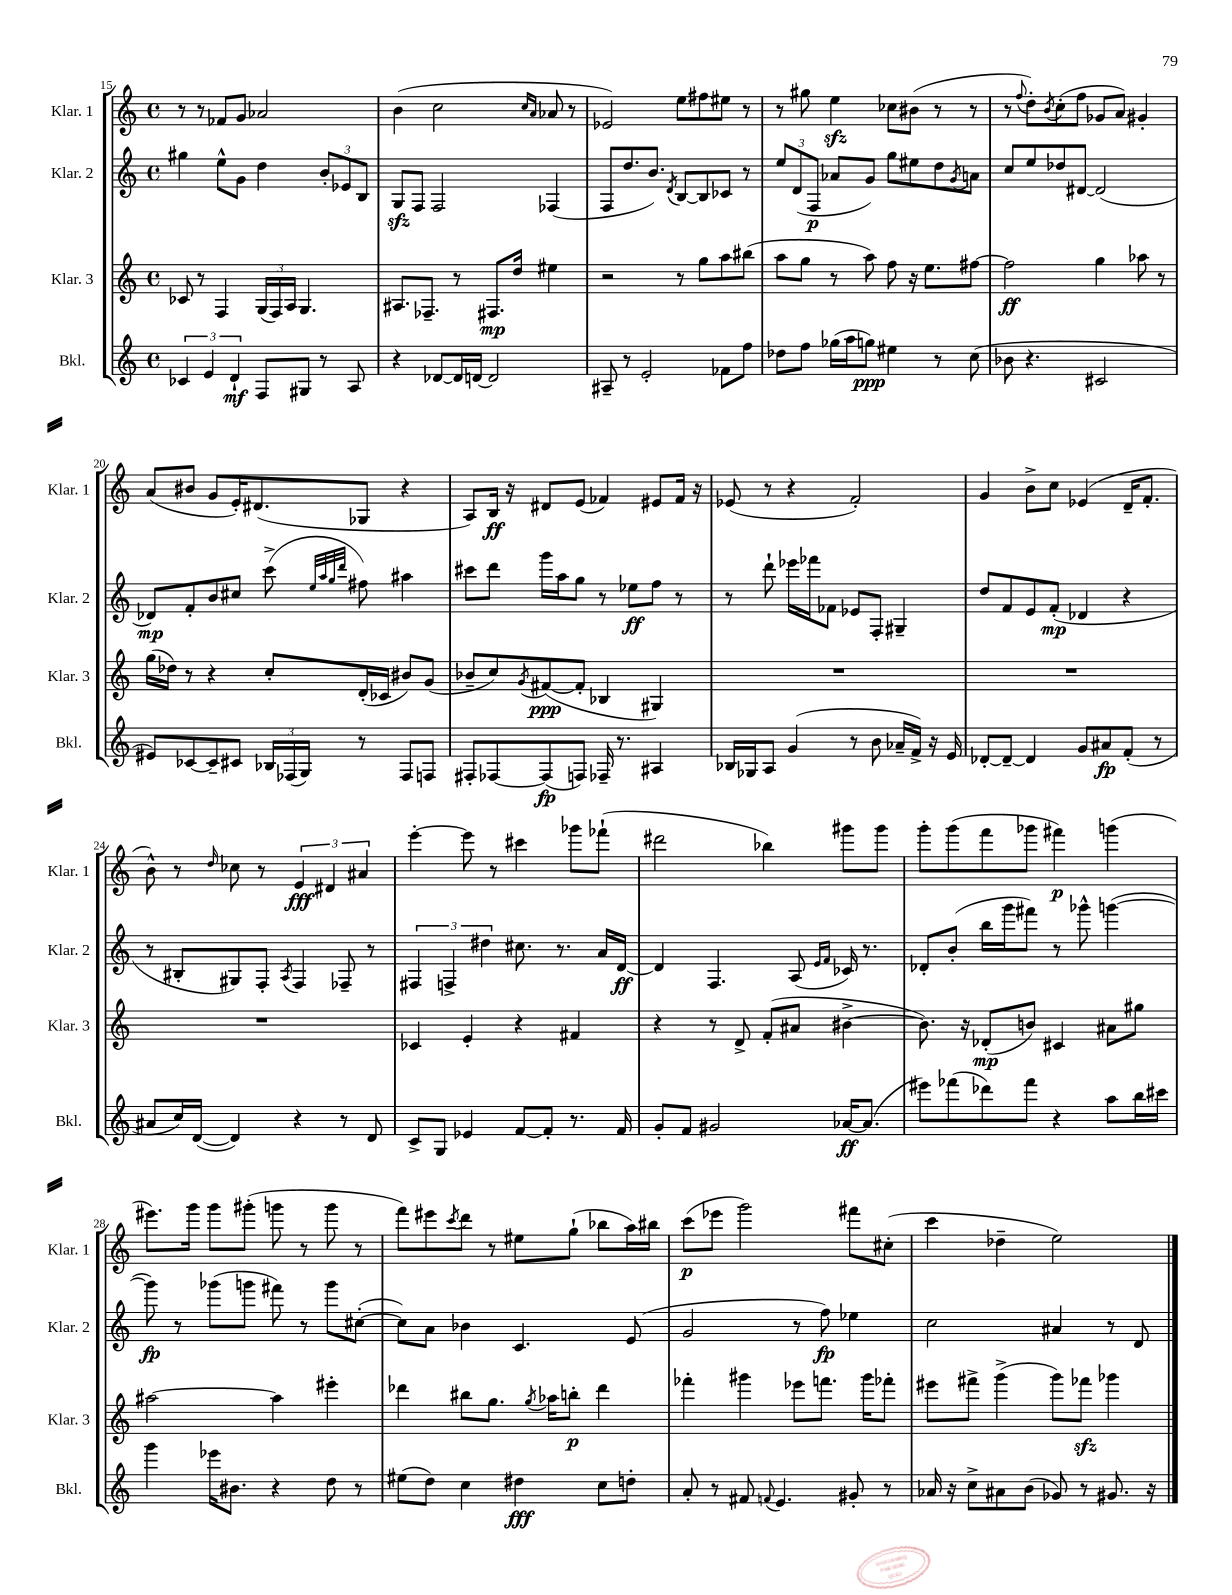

**kern	**dynam	**kern	**dynam	**kern	**dynam	**kern	**dynam
*part4	*part4	*part3	*part3	*part2	*part2	*part1	*part1
*staff4	*staff4	*staff3	*staff3	*staff2	*staff2	*staff1	*staff1
*I"Bkl.	*	*I"Klar. 3	*	*I"Klar. 2	*	*I"Klar. 1	*
*I'Bkl.	*	*I'Klar. 3	*	*I'Klar. 2	*	*I'Klar. 1	*
*clefG2	*	*clefG2	*	*clefG2	*	*clefG2	*
*k[]	*	*k[]	*	*k[]	*	*k[]	*
*M4/4	*	*M4/4	*	*M4/4	*	*M4/4	*
*met(c)	*	*met(c)	*	*met(c)	*	*met(c)	*
=15	=15	=15	=15	=15	=15	=15	=15
6c-X/	.	8c-X/	.	4gg#X\	.	8r	.
.	.	8r	.	.	.	8r	.
6e/	.	.	.	.	.	.	.
.	.	4F/	.	8ee^^\L	.	8f-X/L	.
6d`/	mf	.	.	.	.	.	.
.	.	.	.	8g\J	.	8g/J	.
8F/L	.	(24G/LL	.	4dd\	.	2a-X/	.
.	.	24F/)	.	.	.	.	.
.	.	24A/JJ	.	.	.	.	.
8G#X/J	.	4.G/	.	.	.	.	.
8r	.	.	.	12b'/L	.	.	.
.	.	.	.	12e-X/	.	.	.
8A/	.	.	.	.	.	.	.
.	.	.	.	12B/J	.	.	.
=16	=16	=16	=16	=16	=16	=16	=16
4r	.	8.A#X/L	.	8Gzz/L	.	(4b\	.
.	.	.	.	8F/J	.	.	.
.	.	8.F-X~/J	.	.	.	.	.
[8d-X/L	.	.	.	2F/	.	2cc\	.
16d-/L]	.	8r	.	.	.	.	.
[16dn/JJ	.	.	.	.	.	.	.
2d/]	.	8.F#X/L	mp	.	.	.	.
.	.	16dd/Jk	.	.	.	.	.
.	.	.	.	.	.	16qqcc/LL	.
.	.	.	.	.	.	16qqa/JJ	.
.	.	4ee#X\	.	(4F-X/	.	8a-X/	.
.	.	.	.	.	.	8r	.
=17	=17	=17	=17	=17	=17	=17	=17
8A#X~/	.	2r	.	8F/L	.	2e-X/)	.
8r	.	.	.	8.dd/	.	.	.
2e'/	.	.	.	.	.	.	.
.	.	.	.	8.b/J)	.	.	.
.	.	.	.	8qd/	.	.	.
.	.	8r	.	[8B/L	.	8ee\L	.
.	.	8gg\L	.	8B/]	.	8ff#X\	.
8f-X\L	.	8aa\	.	8c-X/J	.	8ee#X\J	.
8ff\J	.	(8bb#X\J	.	8r	.	8r	.
=18	=18	=18	=18	=18	=18	=18	=18
8dd-X\L	.	8aa\L	.	12ee/L	.	8r	.
.	.	.	.	(12d/	.	.	.
8ff\J	.	8gg\J	.	.	.	8gg#X\	.
.	.	.	.	12F/J	p	.	.
(16gg-X\LL	.	8r	.	8a-X/L	.	4eezz\	.
16aa\J	.	.	.	.	.	.	.
8ggn\J)	ppp	8aa\)	.	8g/J)	.	.	.
4ee#X\	.	8ff\	.	8gg\L	.	8cc-X\L	.
.	.	16r	.	8ee#X\	.	(8b#X\J	.
.	.	8.ee\L	.	.	.	.	.
8r	.	.	.	8dd\	.	8r	.
.	.	.	.	8qg/	.	.	.
(8cc\	.	[8ff#X\J	.	8an\J	.	8r	.
=19	=19	=19	=19	=19	=19	=19	=19
8b-X\	.	2ff#\]	ff	8cc/L	.	8r	.
.	.	.	.	.	.	8qqff/	.
4.r	.	.	.	8ee/	.	8dd'\L)	.
.	.	.	.	.	.	8qb/	.
.	.	.	.	8dd-X/	.	(8cc'\	.
.	.	.	.	[8d#X/J	.	8ff\J	.
2c#X/	.	4gg\	.	(2d#/]	.	8g-X/L	.
.	.	.	.	.	.	8a/J)	.
.	.	8aa-X\	.	.	.	4g#X'/	.
.	.	8r	.	.	.	.	.
!!LO:LB:g=z
=20	=20	=20	=20	=20	=20	=20	=20
8e#X/L)	.	(16gg\LL	.	8d-X/L)	mp	(8a/L	.
.	.	16dd-X\JJ)	.	.	.	.	.
[8c-X/	.	8r	.	8f'/	.	8b#X/J	.
8c-~/]	.	4r	.	8b/	.	8g/L	.
8c#X/J	.	.	.	8cc#X/J	.	16e'/K)	.
.	.	.	.	.	.	(8.d#X/	.
24B-X/LL	.	8cc'/L	.	(8ccc^\	.	.	.
(24F-X/	.	.	.	.	.	.	.
24G/JJ)	.	.	.	.	.	.	.
.	.	.	.	32qqee/LLL	.	.	.
.	.	.	.	32qqaa/	.	.	.
.	.	.	.	32qqgg/	.	.	.
.	.	.	.	32qqddd/JJJ	.	.	.
8r	.	(16d'/L	.	8ff#X\)	.	8G-X/J	.
.	.	16c-X/JJ	.	.	.	.	.
8F-/L	.	8b#X/L)	.	4aa#X\	.	4r	.
8Fn/J	.	(8g/J	.	.	.	.	.
=21	=21	=21	=21	=21	=21	=21	=21
8F#X'/L	.	8b-X~/L	.	8ccc#X\L	.	8A/L)	.
[8F-X/	.	8cc/)	.	8ddd\J	.	16B/Jk	ff
.	.	.	.	.	.	16r	.
.	.	8qg/	.	.	.	.	.
(8F-/]	fp	([8f#X/	ppp	16ggg\LL	.	8d#X/L	.
.	.	.	.	16aa\J	.	.	.
8Fn/J)	.	8f#'/J]	.	8gg\J	.	(8e/J	.
16F-X~/	.	4B-X/	.	8r	.	4f-X/)	.
8.r	.	.	.	.	.	.	.
.	.	.	.	8ee-X\L	ff	.	.
4A#X/	.	4G#X/)	.	8ff\J	.	8e#X/L	.
.	.	.	.	8r	.	16f-/Jk	.
.	.	.	.	.	.	16r	.
=22	=22	=22	=22	=22	=22	=22	=22
16B-X/LL	.	1r	.	8r	.	(8e-X/	.
16G-X/J	.	.	.	.	.	.	.
8A/J	.	.	.	8ddd`\	.	8r	.
(4g/	.	.	.	16eee-X\LL	.	4r	.
.	.	.	.	16fff-X\J	.	.	.
.	.	.	.	8f-X\J	.	.	.
8r	.	.	.	8e-X/L	.	2f'/)	.
8b\	.	.	.	8F'/J	.	.	.
16a-X~/LL	.	.	.	4G#X~/	.	.	.
16f^/JJ)	.	.	.	.	.	.	.
16r	.	.	.	.	.	.	.
16e/	.	.	.	.	.	.	.
=23	=23	=23	=23	=23	=23	=23	=23
[8d-X'/L	.	1r	.	8dd/L	.	4g/	.
8d-~/J_	.	.	.	8f/	.	.	.
4d-/]	.	.	.	8e/	.	8b^\L	.
.	.	.	.	(8f'/J	mp	8cc\J	.
8g/L	.	.	.	4d-X/	.	(4e-X/	.
8a#X/	fp	.	.	.	.	.	.
(8f'/J	.	.	.	4r	.	16d~/KL	.
.	.	.	.	.	.	8.f'/J	.
8r	.	.	.	.	.	.	.
!!LO:LB:g=z
=24	=24	=24	=24	=24	=24	=24	=24
8a#X/L	.	1r	.	8r	.	8b^^\)	.
16cc/L)	.	.	.	8B#X'/L	.	8r	.
([16d/JJ	.	.	.	.	.	.	.
.	.	.	.	.	.	16qqdd/	.
4d/])	.	.	.	8G#X/)	.	8cc-X\	.
.	.	.	.	8F'/J	.	8r	.
.	.	.	.	8qA/	.	.	.
4r	.	.	.	4F/	.	6e/	fff
.	.	.	.	.	.	6d#X/	.
8r	.	.	.	8F-X~/	.	.	.
.	.	.	.	.	.	6a#X/	.
8d/	.	.	.	8r	.	.	.
=25	=25	=25	=25	=25	=25	=25	=25
8c^/L	.	4c-X/	.	6F#X/	.	[4eee'\	.
8G/J	.	.	.	.	.	.	.
.	.	.	.	6Fn^/	.	.	.
4e-X/	.	4e'/	.	.	.	8eee\]	.
.	.	.	.	6dd#X\	.	.	.
.	.	.	.	.	.	8r	.
[8f/L	.	4r	.	8.cc#X\	.	4ccc#X\	.
8f'/J]	.	.	.	.	.	.	.
.	.	.	.	8.r	.	.	.
8.r	.	4f#X/	.	.	.	8ggg-X\L	.
.	.	.	.	16a/LL	.	(8fff-X`\J	.
16f/	.	.	.	[16d/JJ	ff	.	.
=26	=26	=26	=26	=26	=26	=26	=26
8g'/L	.	4r	.	4d/]	.	2ddd#X\	.
8f/J	.	.	.	.	.	.	.
2g#X/	.	8r	.	4.F/	.	.	.
.	.	8d^/	.	.	.	.	.
.	.	(8f'/L	.	.	.	4bb-X\)	.
.	.	8a#X/J	.	(8A/	.	.	.
.	.	.	.	16qqe/LL	.	.	.
.	.	.	.	16qqf/JJ	.	.	.
[16a-X/KL	ff	[4b#X^\	.	16c-X/)	.	8ggg#X\L	.
(8.a-/J]	.	.	.	8.r	.	.	.
.	.	.	.	.	.	8ggg#\J	.
=27	=27	=27	=27	=27	=27	=27	=27
8eee#X\L)	.	8.b#\])	.	8d-X'/L	.	8ggg'\L	.
(8fff-X\	.	.	.	(8b'/J	.	(8ggg\	.
.	.	16r	.	.	.	.	.
8ddd-X\)	.	(8d-X'/L	mp	16bb\LL	.	8fff\	.
.	.	.	.	16ggg\J	.	.	.
8fff-\J	.	8bn/J)	.	8fff#X\J)	.	8ggg-X\J	.
4r	.	4c#X/	.	8r	.	4fff#X\)	p
.	.	.	.	8ggg-X^^\	.	.	.
8aa\L	.	8a#X\L	.	([4gggn\	.	(4gggn\	.
16bb\L	.	8gg#X\J	.	.	.	.	.
16ccc#X\JJ	.	.	.	.	.	.	.
!!LO:LB:g=z
=28	=28	=28	=28	=28	=28	=28	=28
4ggg\	.	[2aa#X\	.	8ggg\])	fp	8.eee#X\L)	.
.	.	.	.	8r	.	.	.
.	.	.	.	.	.	16ggg\Jk	.
16eee-X\KL	.	.	.	(8ggg-X\L	.	8ggg\L	.
8.b#X\J	.	.	.	.	.	.	.
.	.	.	.	8gggn\J	.	(8ggg#X'\J	.
4r	.	4aa#\]	.	8fff#X\)	.	8gggn\	.
.	.	.	.	8r	.	8r	.
8dd\	.	4eee#X'\	.	8ggg\L	.	8ggg\	.
8r	.	.	.	([8cc#X'\J	.	8r	.
=29	=29	=29	=29	=29	=29	=29	=29
(8ee#X\L	.	4ddd-X\	.	8cc#\L])	.	8fff\L)	.
8dd\J)	.	.	.	8a\J	.	8eee#X\	.
.	.	.	.	.	.	8qccc/	.
4cc\	.	8bb#X\L	.	4b-X\	.	8ddd\J	.
.	.	8.gg\J	.	.	.	8r	.
4dd#X\	fff	.	.	4.c/	.	8ee#X\L	.
.	.	8qgg/	.	.	.	.	.
.	.	16aa-X\KL	.	.	.	.	.
.	.	8bbn'\J	p	.	.	(8gg`\J	.
8cc\L	.	4ddd-\	.	.	.	8bb-X\L	.
8ddn'\J	.	.	.	(8e/	.	16aa\L)	.
.	.	.	.	.	.	16bb#X\JJ	.
=30	=30	=30	=30	=30	=30	=30	=30
8a'/	.	4fff-X'\	.	2g/	.	(8ccc\L	p
8r	.	.	.	.	.	8eee-X\J	.
8f#X/	.	4ggg#X\	.	.	.	2ggg\)	.
8qqfn/	.	.	.	.	.	.	.
4.e/	.	.	.	.	.	.	.
.	.	8eee-X\L	.	8r	.	.	.
.	.	8.fffn\J	.	8ff\)	fp	.	.
8g#X'/	.	.	.	4ee-X\	.	8fff#X\L	.
.	.	16ggg#\KL	.	.	.	.	.
8r	.	8fff-X'\J	.	.	.	(8cc#X'\J	.
=31	=31	=31	=31	=31	=31	=31	=31
16a-X/	.	8eee#X\L	.	2cc\	.	4ccc\	.
16r	.	.	.	.	.	.	.
8cc^\L	.	8fff#X^\J	.	.	.	.	.
8a#X\	.	(4ggg^\	.	.	.	4dd-X~\	.
(8b\J	.	.	.	.	.	.	.
8g-X/)	.	8ggg\L)	.	4a#X/	.	2ee\)	.
8r	.	8fff-Xzz\J	.	.	.	.	.
8.g#X/	.	4ggg-X\	.	8r	.	.	.
.	.	.	.	8d/	.	.	.
16r	.	.	.	.	.	.	.
==	==	==	==	==	==	==	==
*-	*-	*-	*-	*-	*-	*-	*-
